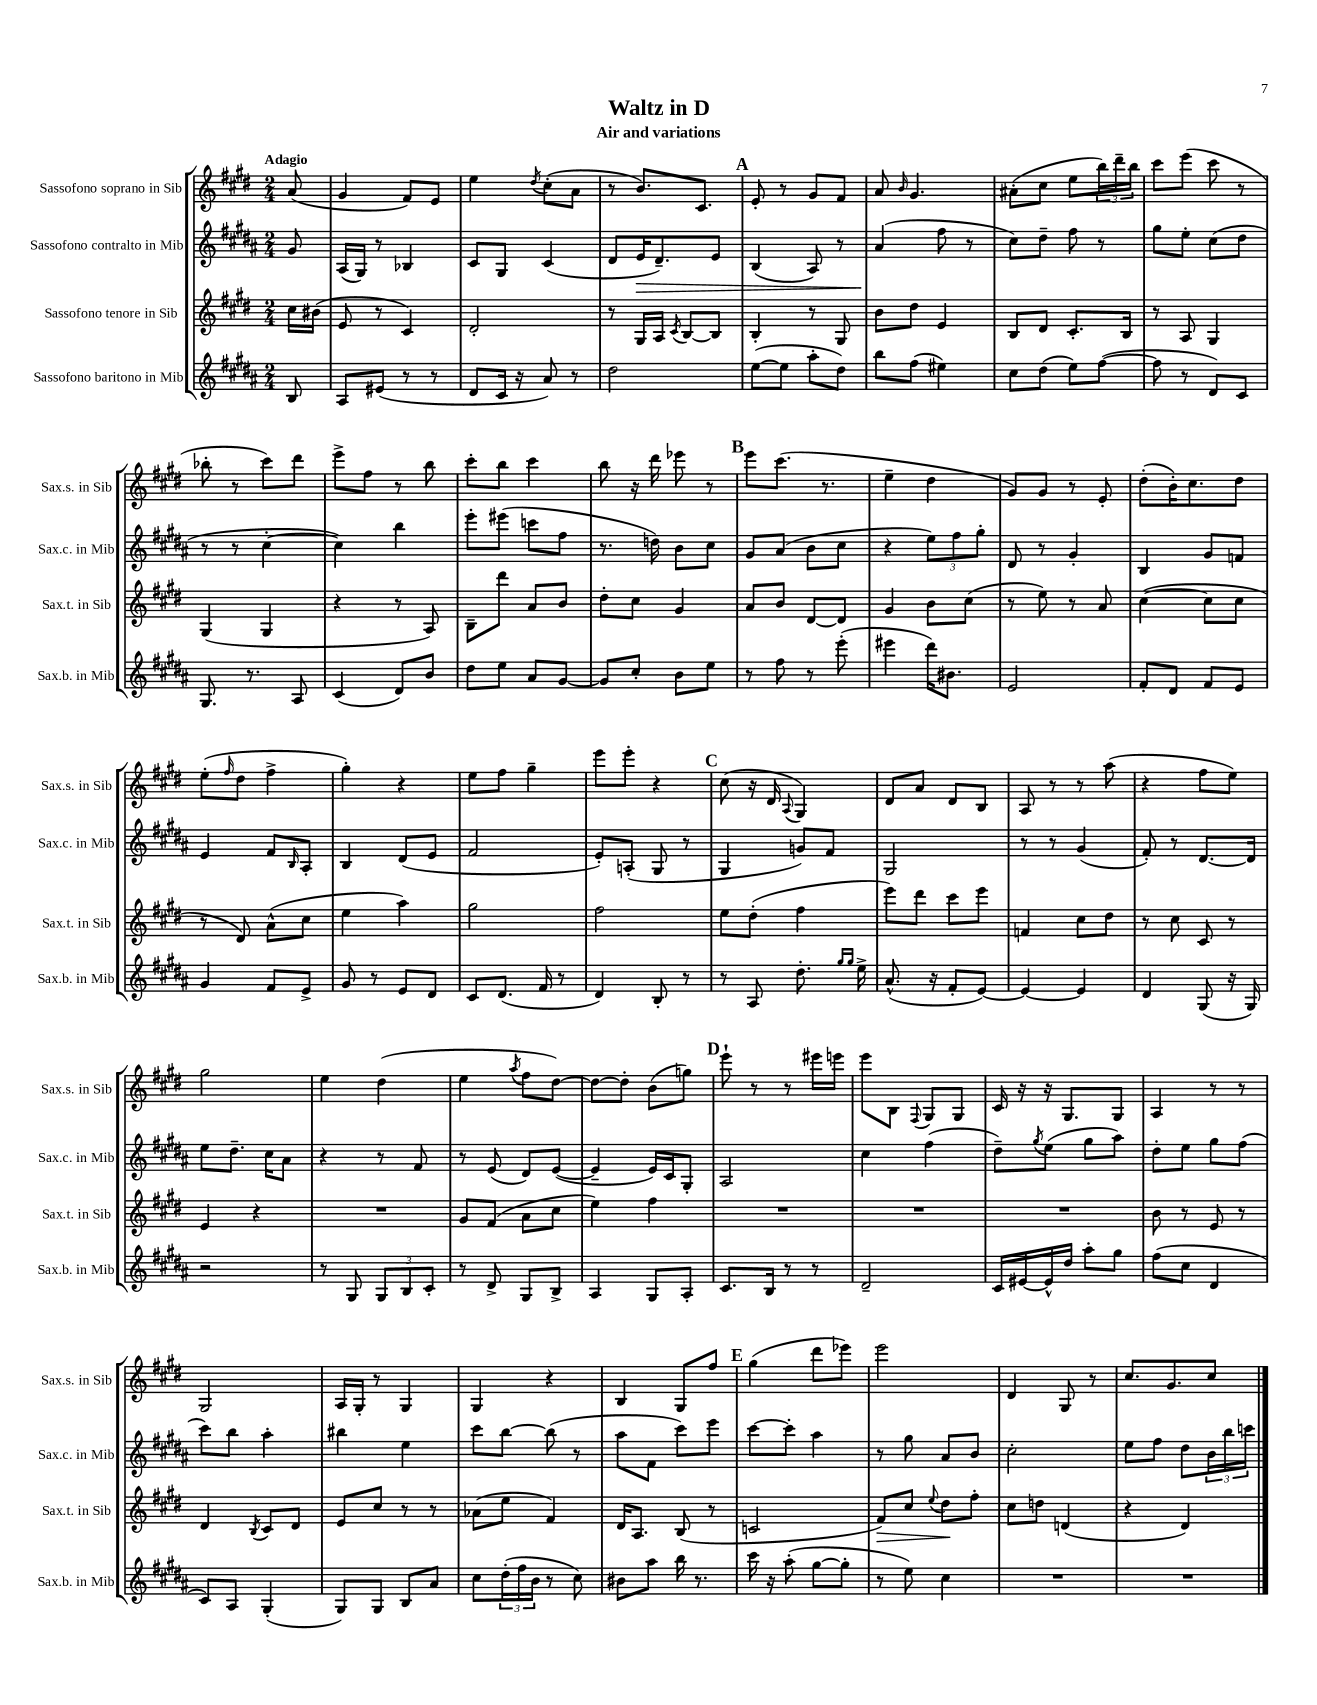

**kern	**kern	**kern	**kern
*staff4	*staff3	*staff2	*staff1
*clefG2	*clefG2	*clefG2	*clefG2
*k[f#c#g#d#a#]	*k[f#c#g#d#]	*k[f#c#g#d#a#]	*k[f#c#g#d#]
*M2/4	*M2/4	*M2/4	*M2/4
8B	16cc#	8g#	(8a
.	(16b#	.	.
=	=	=	=
8A#	8e	(16A#	4g#
.	.	16G#)	.
(8e#	8r	8r	.
8r	4c#)	4B-	8f#)
8r	.	.	8e
=	=	=	=
8d#	2d#'	8c#	4ee
16c#	.	8G#	.
16r	.	.	.
.	.	.	8qdd#
8a#)	.	(4c#	(8cc#'
8r	.	.	8a
=	=	=	=
2dd#	8r	8d#	8r
.	16G#	16e	8.b)
.	16A	8.d#~)	.
.	8qc#	.	.
.	[8B	.	.
.	.	.	8.c#
.	8B]	8e	.
=	=	=	=
([8ee	4B'	(4B	8e'
8ee]	.	.	8r
8aa#'	8r	8A#)	8g#
8dd#)	8G#	8r	8f#
=	=	=	=
8bb	8b	(4a#	8a
.	.	.	16qqb
(8ff#	8dd#	.	4.g#
4ee#)	4e	8ff#	.
.	.	8r	.
=	=	=	=
8cc#	8B	8cc#)	(8a#'
(8dd#	8d#	8dd#~	8cc#
8ee)	8.c#'	8ff#	8ee
([8ff#	.	8r	24bb)
.	.	.	24ddd#~
.	16B	.	.
.	.	.	24bb
=	=	=	=
8ff#]	8r	8gg#	8ccc#
8r	8A	8ee'	(8eee
8d#)	4G#	(8cc#	8ccc#
8c#	.	8dd#	8r
=	=	=	=
8.G#	(4G#	8r	8bb-'
.	.	8r	8r
8.r	.	.	.
.	4G#	[4cc#'	8ccc#)
8A#	.	.	8ddd#
=	=	=	=
(4c#	4r	4cc#])	8eee^
.	.	.	8ff#
8d#)	8r	4bb	8r
8b	8A)	.	8bb
=	=	=	=
8dd#	8B~	8eee'	8ccc#'
8ee	8ddd#	(8eee#	8bb
8a#	8a	8ccc	4ccc#
[8g#	8b	8ff#	.
=	=	=	=
8g#]	8dd#'	8.r	8bb
8cc#'	8cc#	.	16r
.	.	16dd)	16ddd#
8b	4g#	8b	8eee-
8ee	.	8cc#	8r
=	=	=	=
8r	8a	8g#	8eee
8ff#	8b	(8a#	(8.ccc#
8r	[8d#	8b	.
.	.	.	8.r
(8eee'	8d#]	8cc#	.
=	=	=	=
4eee#	4g#	4r	4ee~
16ddd#)	8b	12ee)	4dd#
8.b#	.	.	.
.	.	12ff#	.
.	(8cc#	.	.
.	.	12gg#'	.
=	=	=	=
2e	8r	8d#	8g#)
.	8ee)	8r	8g#
.	8r	4g#'	8r
.	8a	.	8e'
=	=	=	=
8f#'	([4cc#	4B	(8dd#'
8d#	.	.	16b')
.	.	.	8.cc#
8f#	8cc#]	8g#	.
8e	8cc#	8f	8dd#
=	=	=	=
4g#	8r	4e	(8ee'
.	.	.	16qqff#
.	8d#)	.	8dd#
8f#	(8a^^	8f#	4ff#^
.	.	16qqB	.
8e^	8cc#	8A#'	.
=	=	=	=
8g#	4ee	4B	4gg#')
8r	.	.	.
8e	4aa)	(8d#	4r
8d#	.	8e	.
=	=	=	=
8c#	2gg#	2f#	8ee
(8.d#	.	.	8ff#
.	.	.	4gg#~
16f#	.	.	.
8r	.	.	.
=	=	=	=
4d#)	2ff#	8e')	8eee
.	.	(8A'	8eee'
8B'	.	8G#	4r
8r	.	8r	.
=	=	=	=
8r	8ee	4G#	(8cc#
8A#	(8dd#'	.	16r
.	.	.	16d#
.	.	.	8qqA
8.dd#'	4ff#	8g)	4G#)
.	.	8f#	.
16qqgg#	.	.	.
16qqgg#	.	.	.
16ee^	.	.	.
=	=	=	=
(8.a#^^	8eee)	2G#	8d#
.	8ddd#	.	8a
16r	.	.	.
8f#'	8ccc#	.	8d#
[8e)	8eee	.	8B
=	=	=	=
4e_	4f	8r	8A
.	.	8r	8r
4e]	8cc#	(4g#	8r
.	8dd#	.	(8aa
=	=	=	=
4d#	8r	8f#')	4r
.	8cc#	8r	.
(8G#	8c#	[8.d#	8ff#
16r	8r	.	8ee)
16G#)	.	16d#]	.
=	=	=	=
2r	4e	8ee	2gg#
.	.	8.dd#~	.
.	4r	.	.
.	.	16cc#	.
.	.	8a#	.
=	=	=	=
8r	2r	4r	4ee
8G#	.	.	.
12G#	.	8r	(4dd#
12B	.	.	.
.	.	8f#	.
12c#'	.	.	.
=	=	=	=
8r	8g#	8r	4ee
8d#^	(8f#	(8e	.
.	.	.	8qaa
8G#	8a	8d#)	8ff#
8B^	8cc#	([8e	[8dd#)
=	=	=	=
4A#	4ee)	4e~]	8dd#_
.	.	.	8dd#']
8G#	4ff#	16e)	(8b
.	.	16c#	.
8A#'	.	8G#'	8gg)
=	=	=	=
8.c#	2r	2A#	8eee`
.	.	.	8r
16B	.	.	.
8r	.	.	8r
8r	.	.	16eee#
.	.	.	16eee
=	=	=	=
2d#~	2r	4cc#	8eee
.	.	.	8B
.	.	.	8qqF#
.	.	(4ff#	8G#
.	.	.	8G#
=	=	=	=
16c#	2r	8dd#~)	16c#
[16e#	.	.	16r
.	.	8qgg#	.
16e#^^]	.	(8ee	16r
16dd#	.	.	8.G#
8aa#'	.	8gg#	.
8gg#	.	8aa#)	8G#
=	=	=	=
(8ff#	8b	8dd#'	4A
8cc#	8r	8ee	.
4d#	8e	8gg#	8r
.	8r	(8ff#	8r
=	=	=	=
8c#)	4d#	8ccc#)	2G#
8A#	.	8bb	.
.	8qB	.	.
(4G#'	8c#	4aa#'	.
.	8d#	.	.
=	=	=	=
8G#)	8e	4bb#	16A
.	.	.	16G#'
8G#	8cc#	.	8r
8B	8r	4ee	4G#
8a#	8r	.	.
=	=	=	=
8cc#	(8a-	8ccc#	4G#
(24dd#'	8ee	[8bb	.
24ff#	.	.	.
24b	.	.	.
8r	4f#)	(8bb]	4r
8cc#)	.	8r	.
=	=	=	=
8b#	16d#	8aa#	4B
.	8.A	.	.
8aa#	.	8f#	.
16bb	(8B	8ccc#)	8G#
8.r	.	.	.
.	8r	8eee	8ff#
=	=	=	=
16ccc#	2c	[8ccc#	(4gg#
16r	.	.	.
(8aa#'	.	8ccc#']	.
[8gg#	.	4aa#	8ddd#
8gg#']	.	.	8eee-)
=	=	=	=
8r	8f#)	8r	2eee
8ee)	8cc#	8gg#	.
.	8qqee	.	.
4cc#	8dd#	8a#	.
.	8ff#'	8b	.
=	=	=	=
2r	8cc#	2cc#'	4d#
.	8dd	.	.
.	(4d	.	8G#
.	.	.	8r
=	=	=	=
2r	4r	8ee	8.cc#
.	.	8ff#	.
.	.	.	8.g#
.	4d#)	8dd#	.
.	.	24b	8cc#
.	.	24bb	.
.	.	24ccc	.
==	==	==	==
*-	*-	*-	*-
